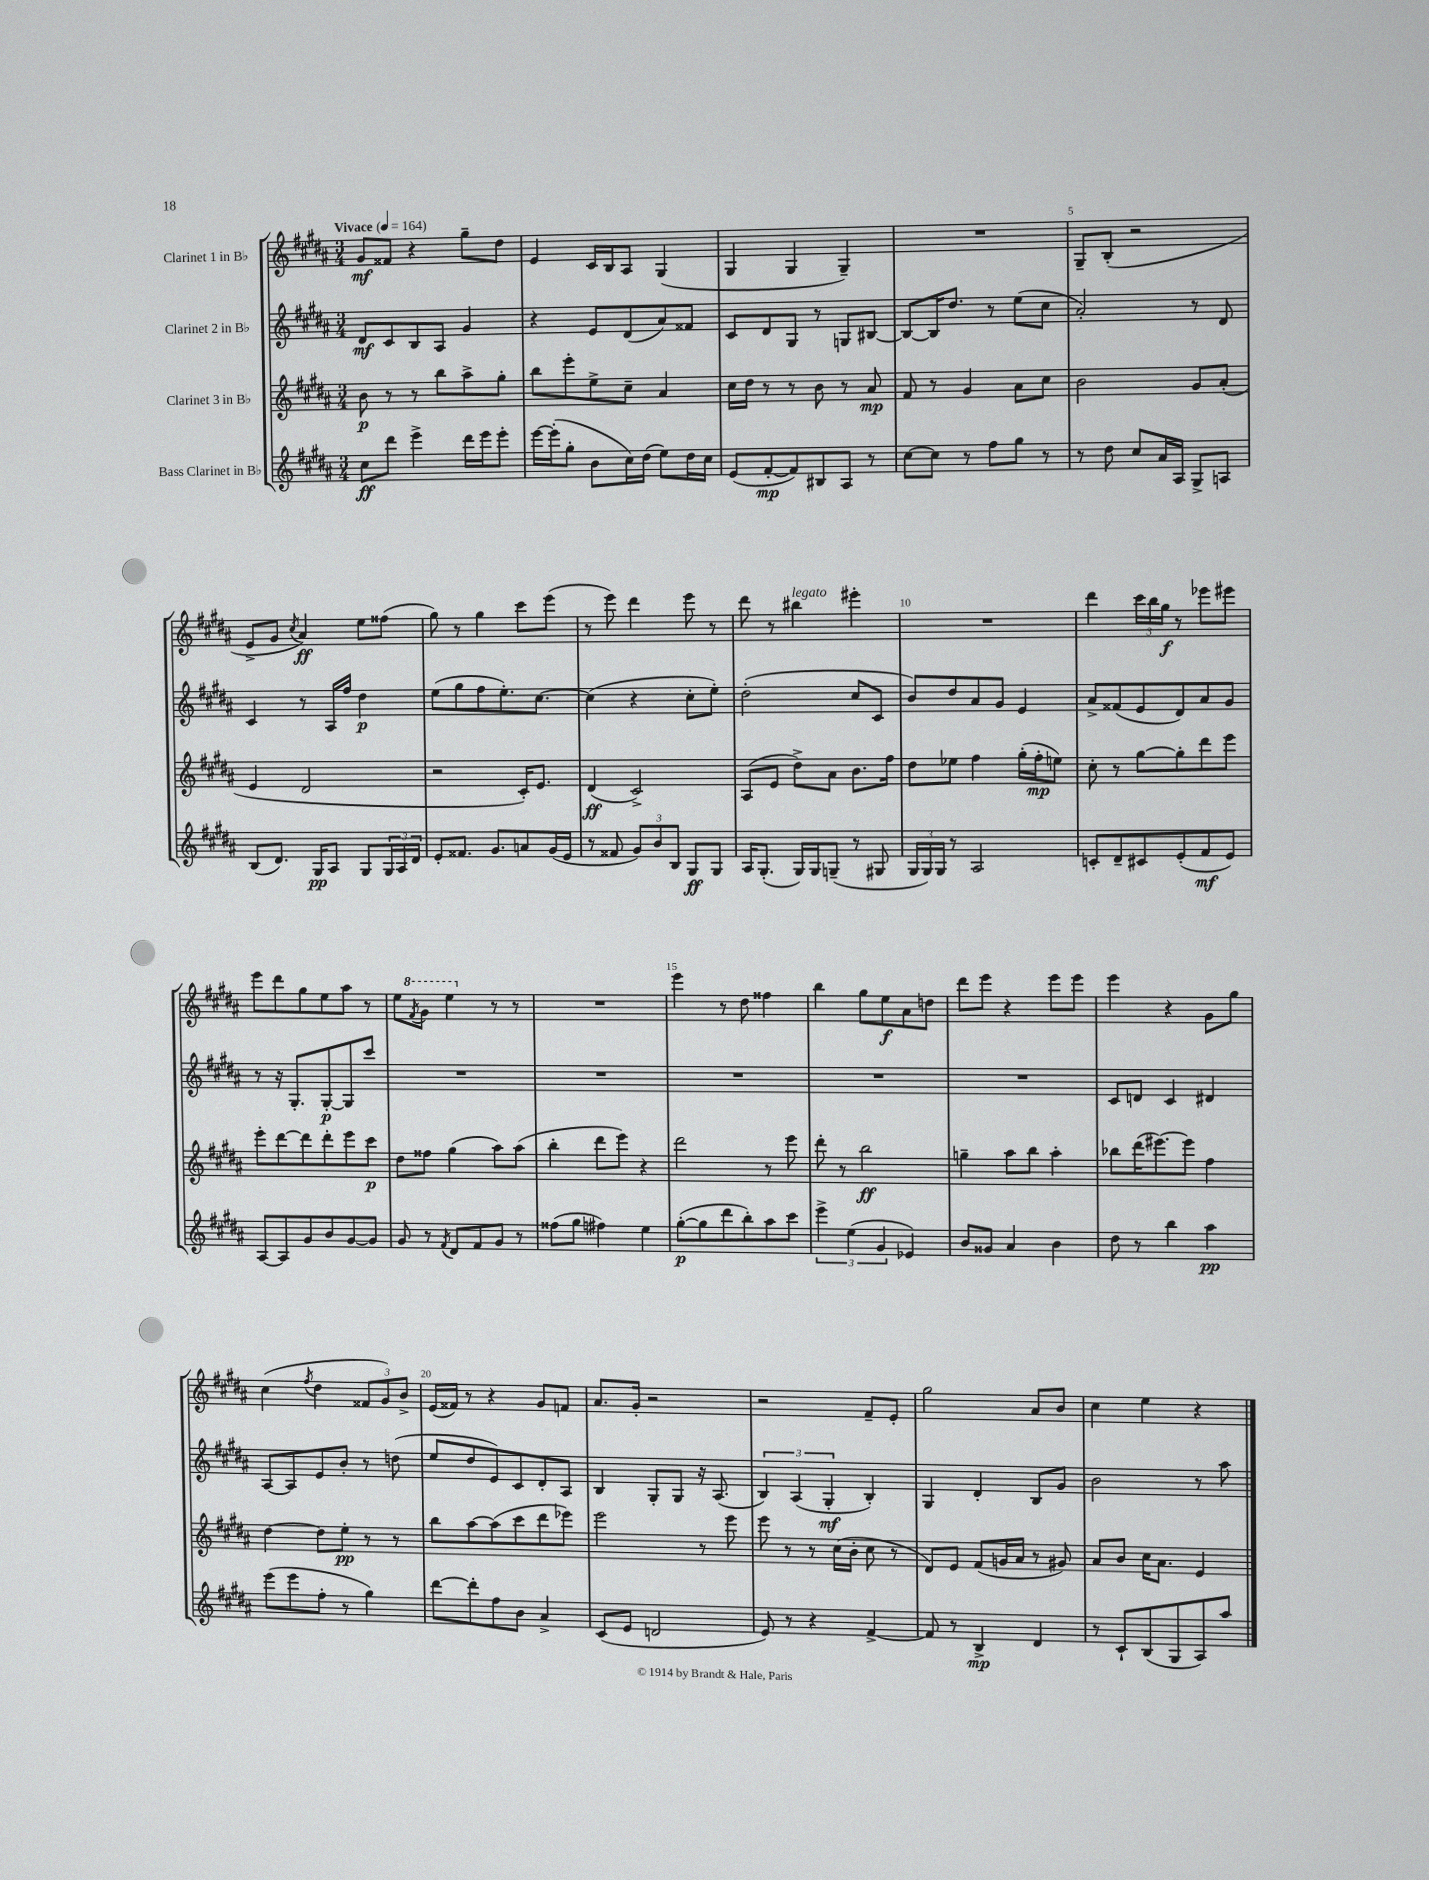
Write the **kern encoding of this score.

**kern	**kern	**kern	**kern
*staff4	*staff3	*staff2	*staff1
*clefG2	*clefG2	*clefG2	*clefG2
*k[f#c#g#d#a#]	*k[f#c#g#d#a#]	*k[f#c#g#d#a#]	*k[f#c#g#d#a#]
*M3/4	*M3/4	*M3/4	*M3/4
*MM164	*MM164	*MM164	*MM164
8cc#	8b	8d#	8g#
8ddd#	8r	8c#	8f##
4eee^	8r	8B	4r
.	8bb	8A#	.
16ddd#	8aa#^	4g#	8gg#~
16eee	.	.	.
8eee'	8gg#'	.	8dd#
=	=	=	=
[16eee	8bb	4r	4e
(16eee']	.	.	.
8gg#'	8eee'	.	.
8b	8ee^	8e	16c#
.	.	.	16B
16cc#)	8cc#~	(8d#	8A#
(16dd#	.	.	.
8ee)	4a#	8a#)	(4G#
16dd#	.	8f##	.
16cc#	.	.	.
=	=	=	=
(8e	16cc#	8c#	4G#
.	16dd#	.	.
[8f#'	8r	8d#	.
8f#])	8r	8G#	4G#
8B#	8b	8r	.
8A#	8r	8G	4G#~)
8r	8a#	[8B#	.
=	=	=	=
[8cc#	8f#	8B#_	2.r
8cc#]	8r	16B#]	.
.	.	8.dd#	.
8r	4g#	.	.
8ff#	.	8r	.
8gg#	8a#	(8ee	.
8r	8cc#	8cc#	.
=	=	=	=
8r	2b	2a#')	8G#~
8dd#	.	.	(8B'
8cc#	.	.	2r
16a#	.	.	.
16A#	.	.	.
8G#^	8g#	8r	.
8A	(8a#'	8d#	.
=	=	=	=
(8B	4e	4c#	8e^
8.d#)	.	.	8g#
.	.	.	8qcc#
.	2d#	8r	4a#)
16G#	.	.	.
8A#	.	16A#	.
.	.	16ff#	.
8G#	.	4dd#	8ee
24G#	.	.	(8ff##
24A#	.	.	.
24d#	.	.	.
=	=	=	=
8e'	2r	(8ee	8gg#)
8.f##	.	8gg#	8r
.	.	8ff#	4gg#
8.g#	.	.	.
.	.	8.ee')	.
8a	16c#')	.	8ccc#
.	8.e	[8.cc#	.
(16g#	.	.	(8eee
16e	.	.	.
=	=	=	=
8r	(4d#	(4cc#]	8r
8f##	.	.	8eee)
12g#)	2c#^)	4r	4ddd#
12b	.	.	.
12B	.	.	.
8G#	.	8cc#'	8eee
8G#	.	8ee')	8r
=	=	=	=
16A#	(8A#	(2dd#'	8ddd#
(8.G#'	.	.	.
.	8e	.	8r
16G#)	8dd#^)	.	4bb#
16G#	.	.	.
(8G~	8a#	.	.
8r	8.b	8cc#	4eee#'
8G#	.	8c#	.
.	16ff#	.	.
=	=	=	=
24G#	8dd#	8b)	2.r
24G#)	.	.	.
24G#	.	.	.
8r	8ee-	8dd#	.
2A#	4ff#	8a#	.
.	.	8g#	.
.	(16gg#'	4e	.
.	16ff#'	.	.
.	8ee)	.	.
=	=	=	=
8c'	8cc#'	8a#^	4ddd#
8d#~	8r	(8f##	.
8c#	[8gg#	8e	24ccc#
.	.	.	24bb
.	.	.	24gg#
(8e'	8gg#']	8d#)	8r
8f#	8ddd#	8a#	8eee-
8e)	8eee	8g#	8eee#
=	=	=	=
[8A#	8eee'	8r	8eee
8A#]	[8ddd#	16r	8ddd#
.	.	8.G#'	.
8g#	8ddd#]	.	8gg#
8b	8ddd#'	[8G#'	8ee
[8g#	8eee	8G#]	8aa#
8g#]	8ccc#	8ccc#	8r
=	=	=	=
8g#	8dd#	2.r	8ee
.	.	.	8qff#
8r	8ff##	.	8gg#
8qf#	.	.	.
8d#	(4gg#	.	4eee
8f#	.	.	.
8g#	8aa#)	.	8r
8r	(8aa#	.	8r
=	=	=	=
(8ff##	4bb'	2.r	2.r
8gg#	.	.	.
4ff#)	8ddd#	.	.
.	8eee)	.	.
4ee	4r	.	.
=	=	=	=
([8gg#'	2ddd#	2.r	4eee
8gg#]	.	.	.
8ddd#	.	.	8r
8bb')	.	.	8dd#
8aa#	8r	.	4ff##
8ccc#	8eee	.	.
=	=	=	=
6eee^	8ddd#'	2.r	4bb
.	8r	.	.
(6ee	.	.	.
.	2bb	.	8gg#
6g#	.	.	.
.	.	.	8ee
4e-)	.	.	8a#
.	.	.	8dd
=	=	=	=
8b	4gg~	2.r	8ddd#
8g##	.	.	8eee
4a#	8aa#	.	4r
.	8bb	.	.
4b	4aa#'	.	8eee
.	.	.	8eee
=	=	=	=
8dd#	8bb-	8c#	4eee
8r	(16ddd#	8d	.
.	[8.eee#)	.	.
4bb	.	4c#	4r
.	8eee#]	.	.
4aa#	4ff#	4d#	8g#
.	.	.	8gg#
=	=	=	=
(8eee	[4dd#	[8A#	(4cc#
8eee	.	8A#]	.
.	.	.	8qff#
8ff#'	8dd#]	8e	4dd#
8r	8ee'	8b'	.
4gg#)	8r	8r	12f##
.	.	.	12g#)
.	8r	(8dd	.
.	.	.	12b^
=	=	=	=
[8ddd#	8bb	8ee	(16e
.	.	.	16f##)
8ddd#']	[8aa#	8dd#	8r
8ff#	(8aa#]	8e)	4r
8b	8ccc#	8c#	.
4a#^	8ddd#	8d#'	8g#
.	8eee-)	8A#	8f
=	=	=	=
(8c#	2eee	4B	8.a#
8e	.	.	.
.	.	.	16g#'
2d	.	8G#'	2r
.	.	8G#	.
.	8r	16r	.
.	.	(8.A#	.
.	8eee	.	.
=	=	=	=
8e)	8eee	6B)	2r
8r	8r	.	.
.	.	(6A#	.
4r	8r	.	.
.	.	6G#'	.
.	(16cc#	.	.
.	16b'	.	.
[4f#^	8cc#	4B')	8f#~
.	8r	.	8e'
=	=	=	=
8f#]	8d#)	4G#	2gg#
8r	8e	.	.
4B^	(8f#	4d#'	.
.	16g	.	.
.	16a#	.	.
4d#	8r	8B	8a#
.	8g#)	8g#	8b
=	=	=	=
8r	8a#	2b	4cc#
8c#`	8b	.	.
(8B	16cc#	.	4ee
.	8.a#	.	.
8G#	.	.	.
8A#)	4e	8r	4r
8aa#	.	8aa#	.
==	==	==	==
*-	*-	*-	*-
